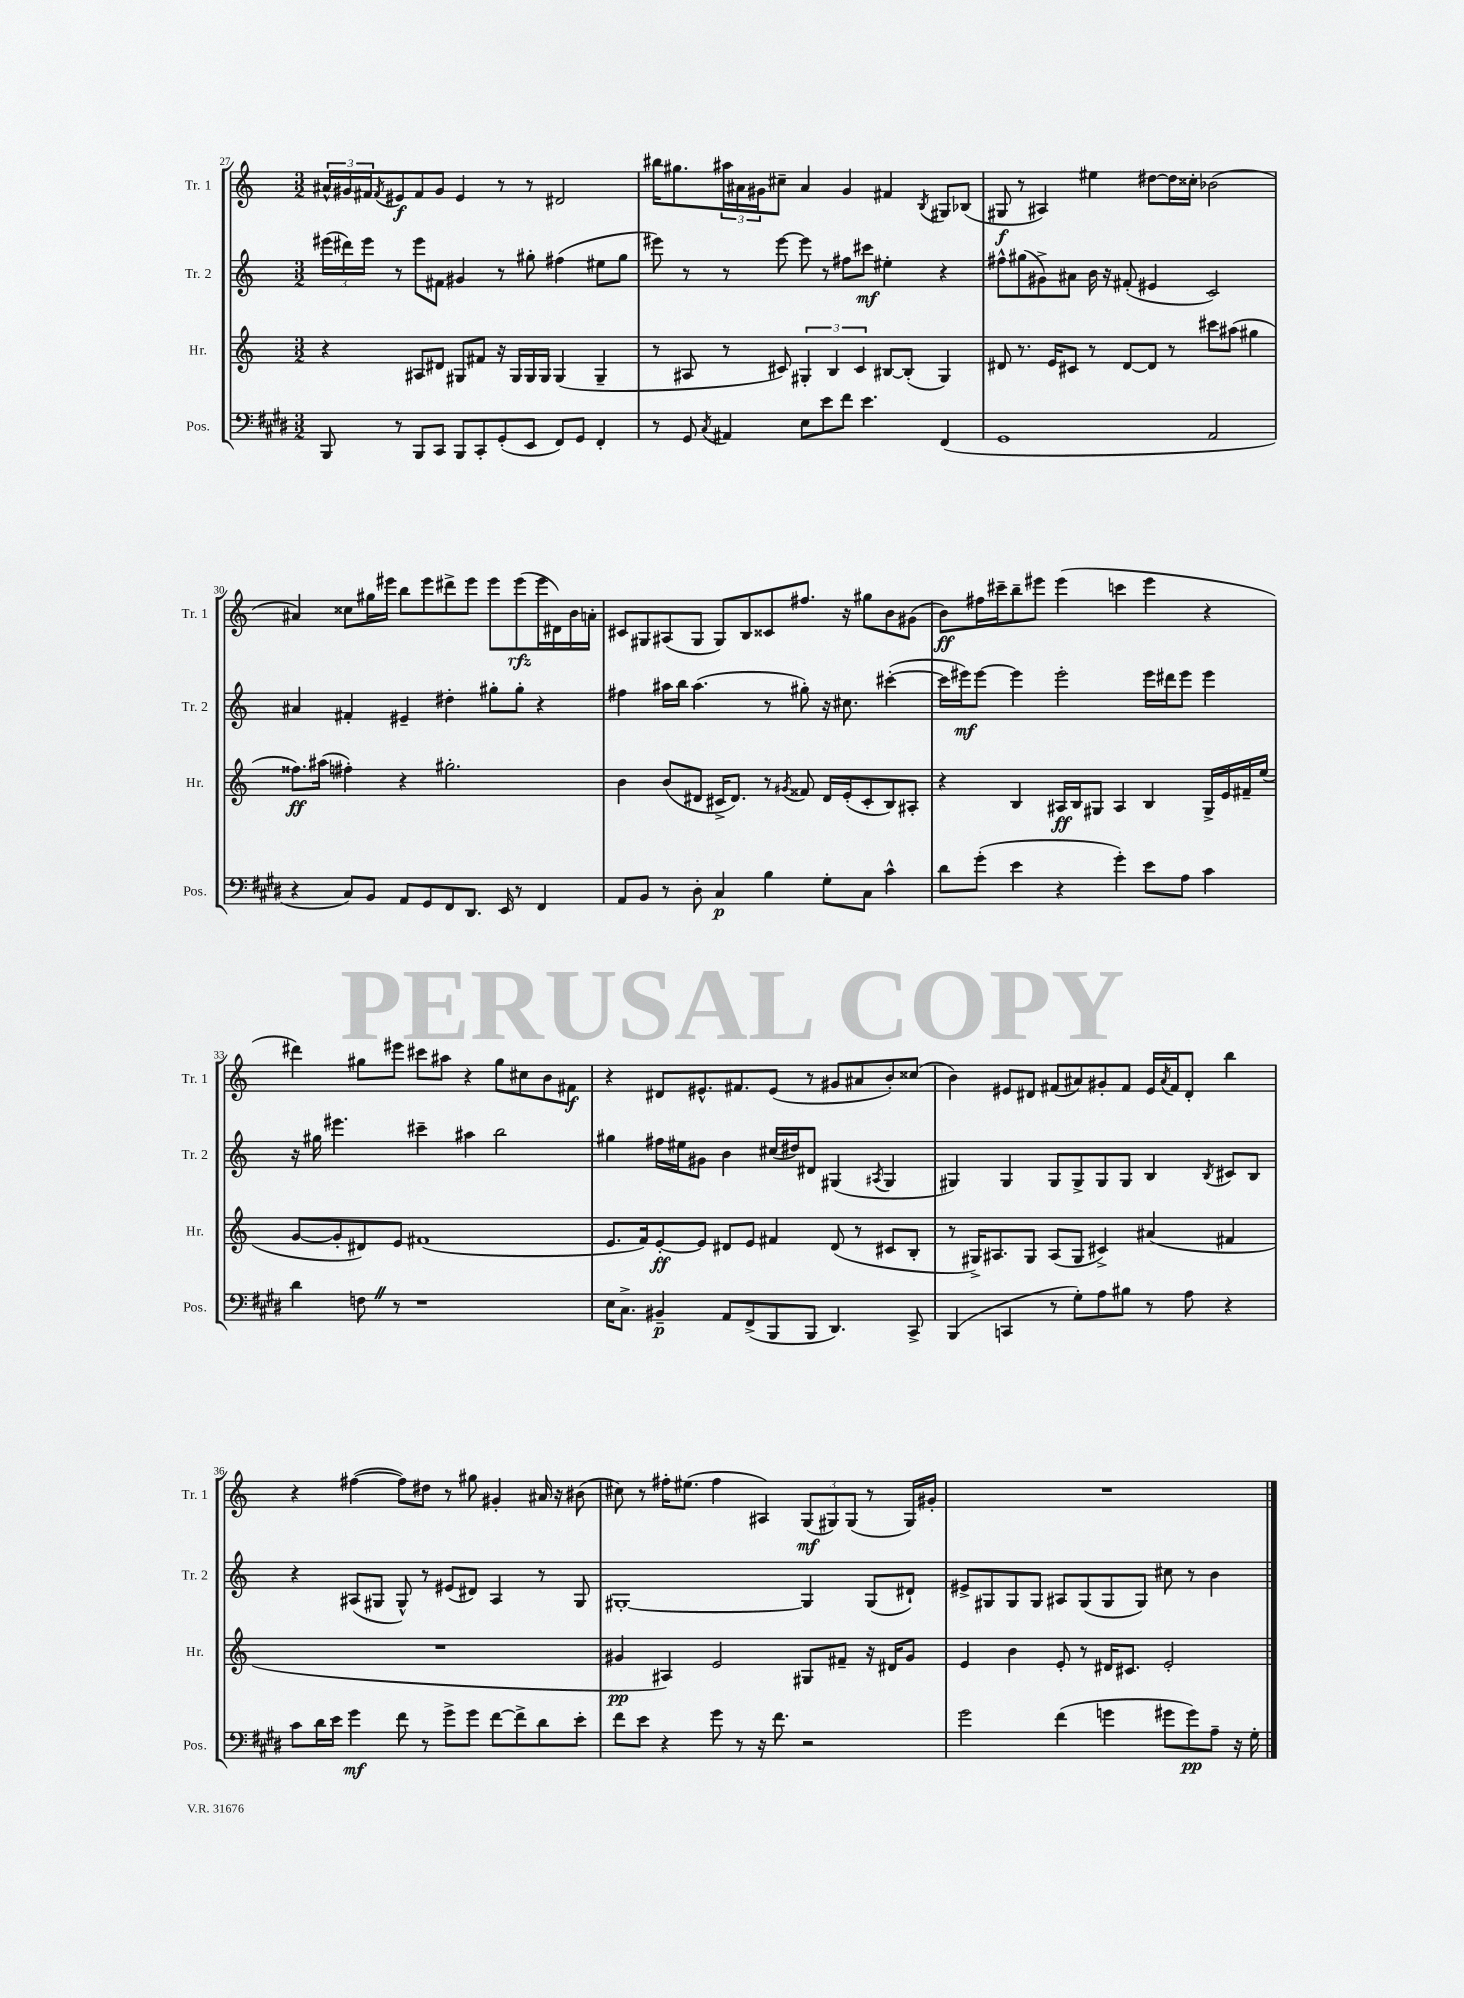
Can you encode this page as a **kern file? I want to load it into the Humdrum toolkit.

**kern	**dynam	**kern	**dynam	**kern	**dynam	**kern	**dynam
*part4	*part4	*part3	*part3	*part2	*part2	*part1	*part1
*staff4	*staff4	*staff3	*staff3	*staff2	*staff2	*staff1	*staff1
*I"Pos.	*	*I"Hr.	*	*I"Tr. 2	*	*I"Tr. 1	*
*I'Pos.	*	*I'Hr.	*	*I'Tr. 2	*	*I'Tr. 1	*
*clefF4	*	*clefG2	*	*clefG2	*	*clefG2	*
*k[f#c#g#d#]	*	*k[]	*	*k[]	*	*k[]	*
*M3/2	*	*M3/2	*	*M3/2	*	*M3/2	*
=27	=27	=27	=27	=27	=27	=27	=27
8BBB/	.	4r	.	(24eee#X\LL	.	24a#X^^/LL	.
.	.	.	.	24ddd#X\)	.	24g#X/	.
.	.	.	.	24eee#\JJ	.	24f#X/J	.
.	.	.	.	.	.	8qf#/	.
8r	.	.	.	8r	.	8e#X/	f
8BBB/L	.	8A#X/L	.	8eee#\L	.	8f#/	.
8CC#/J	.	8d#X/J	.	8f#X\J	.	8g#/J	.
8BBB/L	.	8G#X/L	.	4g#X/	.	4e#/	.
8CC#'/	.	8f#X/J	.	.	.	.	.
(8GG#'/	.	16r	.	8r	.	8r	.
.	.	16G#/LL	.	.	.	.	.
8EE/J	.	16G#/	.	8gg#X'\	.	8r	.
.	.	16G#/JJ	.	.	.	.	.
8FF#/L)	.	(4G#/	.	(4ff#X\	.	2d#X/	.
8GG#/J	.	.	.	.	.	.	.
4FF#'/	.	4G#~/	.	8ee#X\L	.	.	.
.	.	.	.	8gg#\J	.	.	.
=28	=28	=28	=28	=28	=28	=28	=28
8r	.	8r	.	8eee#X\)	.	16bb#X\KL	.
.	.	.	.	.	.	8.gg#X\	.
8GG#/	.	8A#X/	.	8r	.	.	.
8qC#/	.	.	.	.	.	.	.
4AA#X/	.	8r	.	8r	.	24aa#X\L	.
.	.	.	.	.	.	24a#X\	.
.	.	.	.	.	.	24g#X\J	.
.	.	8c#X/)	.	[8eee#\	.	8cc#X~\J	.
8E\L	.	6G#X'/	.	8eee#\]	.	4a#/	.
8e\	.	.	.	8r	.	.	.
.	.	6B/	.	.	.	.	.
8f#\J	.	.	.	8ff#X\L	.	4g#/	.
.	.	6c#/	.	.	.	.	.
4.e\	.	.	.	8ccc#X\J	mf	.	.
.	.	[8B#X/L	.	4ee#X'\	.	4f#X/	.
.	.	(8B#'/J]	.	.	.	.	.
.	.	.	.	.	.	8qB/	.
(4FF#/	.	4G#/)	.	4r	.	8G#X/L	.
.	.	.	.	.	.	(8B-X/J	.
=29	=29	=29	=29	=29	=29	=29	=29
1GG#	.	8d#X/	.	8ff#X^^\L	.	8G#X/	f
.	.	8.r	.	(8gg#X\	.	8r	.
.	.	.	.	8g#X^\)	.	4A#X/)	.
.	.	16e/KL	.	.	.	.	.
.	.	8c#X/J	.	8a#X\J	.	.	.
.	.	8r	.	16b\	.	4ee#X\	.
.	.	.	.	16r	.	.	.
.	.	[8d#/L	.	(8f#X'/	.	.	.
.	.	8d#/J]	.	4e#X/	.	[8dd#X\L	.
.	.	8r	.	.	.	16dd#\L]	.
.	.	.	.	.	.	16cc##X'\JJ	.
2AA/	.	8ccc#X\L	.	2c/)	.	(2b-X\	.
.	.	(8aa#X\J	.	.	.	.	.
.	.	4gg#X\	.	.	.	.	.
!!LO:LB:g=z
=30	=30	=30	=30	=30	=30	=30	=30
4r	.	8.ff##X\L)	ff	4a#X/	.	4a#X/)	.
.	.	(16aa#X\Jk	.	.	.	.	.
8C#/L)	.	4ff#X'\)	.	4f#X'/	.	8cc##X\L	.
8BB/J	.	.	.	.	.	16gg#X\L	.
.	.	.	.	.	.	16eee#X\JJ	.
8AA/L	.	4r	.	4e#X~/	.	8bb\L	.
8GG#/	.	.	.	.	.	8eee#\	.
8FF#/	.	2.gg#X'\	.	4dd#X'\	.	8ddd#X^\	.
8.DD#/J	.	.	.	.	.	8eee#\J	.
.	.	.	.	8gg#X'\L	.	8eee#\L	.
16EE/	.	.	.	.	.	.	.
8r	.	.	.	8gg#'\J	.	(8eee#\	rfz
4FF#/	.	.	.	4r	.	16eee#\L	.
.	.	.	.	.	.	16d#X\)	.
.	.	.	.	.	.	16b\	.
.	.	.	.	.	.	16an'\JJ	.
=31	=31	=31	=31	=31	=31	=31	=31
8AA/L	.	4b\	.	4ff#X\	.	8c#X/L	.
8BB/J	.	.	.	.	.	8G#X/	.
8r	.	(8b/L	.	16aa#X\LL	.	(8A#X/	.
.	.	.	.	16bb\JJ	.	.	.
8D#'\	.	8d#X/J	.	(4.aa#\	.	8G#/J	.
4C#/	p	16c#X^/KL	.	.	.	8G#/L)	.
.	.	8.d#/J)	.	.	.	.	.
.	.	.	.	.	.	8B/	.
4B\	.	8r	.	8r	.	8c##X/	.
.	.	8qg#X/	.	.	.	.	.
.	.	8f##X/	.	8gg#X'\)	.	8.ff#X/J	.
8G#'\L	.	16d#/LL	.	16r	.	.	.
.	.	(16e'/J	.	8.cc#X\	.	16r	.
8C#\J	.	8c#'/	.	.	.	8gg#X\L	.
4c#^^\	.	8B/)	.	([4ccc#X'\	.	8b\	.
.	.	8A#X'/J	.	.	.	(8g#X\J	.
=32	=32	=32	=32	=32	=32	=32	=32
8d#\L	.	4r	.	16ccc#\LL]	.	8b\L)	ff
.	.	.	.	16eee#X\J)	mf	.	.
(8g#'\J	.	.	.	[8eee#\J	.	16ff#X\L	.
.	.	.	.	.	.	16ccc#X~\J	.
4e\	.	4B/	.	4eee#\]	.	8bb~\	.
.	.	.	.	.	.	8eee#X\J	.
4r	.	16A#X/LL	ff	2eee#'\	.	(4eee#\	.
.	.	16B/J	.	.	.	.	.
.	.	8G#X/J	.	.	.	.	.
4g#'\)	.	4A#/	.	.	.	4cccn\	.
8e\L	.	4B/	.	16eee#\LL	.	4eee#\	.
.	.	.	.	16ddd#X\J	.	.	.
8A\J	.	.	.	8eee#\J	.	.	.
4c#\	.	16G#^/LL	.	4eee#\	.	4r	.
.	.	16e/	.	.	.	.	.
.	.	16f#X~/	.	.	.	.	.
.	.	(16ee/JJ	.	.	.	.	.
!!LO:LB:g=z
=33	=33	=33	=33	=33	=33	=33	=33
4d#\	.	[8g/L	.	16r	.	4ddd#X\)	.
.	.	.	.	16gg#X\	.	.	.
.	.	8g'/]	.	4.eee#X\	.	.	.
8FnZ\	.	8d#X/)	.	.	.	8gg#X\L	.
8r	.	8e/J	.	.	.	8eee#X\J	.
1r	.	(1f#X	.	4ccc#X~\	.	8ccc#X\L	.
.	.	.	.	.	.	8aa#X\J	.
.	.	.	.	4aa#X\	.	4r	.
.	.	.	.	2bb\	.	8gg#\L	.
.	.	.	.	.	.	8cc#X\	.
.	.	.	.	.	.	8b\	.
.	.	.	.	.	.	8f#X\J	f
=34	=34	=34	=34	=34	=34	=34	=34
16E\KL	.	8.e/L	.	4gg#X\	.	4r	.
8.C#^\J	.	.	.	.	.	.	.
.	.	16f/k)	.	.	.	.	.
4BB#X~/	p	[8e'/	ff	16ff#X\LL	.	8d#X/L	.
.	.	.	.	16ee#X\J	.	.	.
.	.	8e/J]	.	8g#X\J	.	8.e#X^^/	.
8AA/L	.	8d#X/L	.	4b\	.	.	.
.	.	.	.	.	.	8.f#X/	.
(8FF#^/	.	8e/J	.	.	.	.	.
8BBB/	.	4f#X/	.	(16cc#X/LL	.	(8e#/J	.
.	.	.	.	16dd#X/J)	.	.	.
8BBB/J	.	.	.	8d#X/J	.	8r	.
4.DD#/)	.	(8d#/	.	(4G#X/	.	8g#X/L	.
.	.	8r	.	.	.	8a#X/	.
.	.	.	.	8qA#X/	.	.	.
.	.	8c#X/L	.	4G#/	.	8b'/)	.
8CC#^/	.	8B'/J	.	.	.	(8cc##X/J	.
=35	=35	=35	=35	=35	=35	=35	=35
(4BBB/	.	8r	.	4G#X/)	.	4b\)	.
.	.	16G#X^/KL)	.	.	.	.	.
.	.	8.A#X/	.	.	.	.	.
4CCn/	.	.	.	4G#/	.	8e#X/L	.
.	.	8G#/J	.	.	.	8d#X/J	.
8r	.	(8A#/L	.	8G#/L	.	(8f#X/L	.
8G#'\L)	.	8G#/J	.	8G#^/	.	8a#X/)	.
8A\	.	4c#X^/)	.	8G#/	.	8g#X'/	.
8B#X\J	.	.	.	8G#/J	.	8f#/J	.
8r	.	(4a#X/	.	4B/	.	16e#/LL	.
.	.	.	.	.	.	8qa#/	.
.	.	.	.	.	.	16f#/J	.
8A\	.	.	.	.	.	8d#'/J	.
.	.	.	.	8qB/	.	.	.
4r	.	4f#X/	.	8c#X/L	.	4bb\	.
.	.	.	.	8B/J	.	.	.
!!LO:LB:g=z
=36	=36	=36	=36	=36	=36	=36	=36
8c#\L	.	1.r	.	4r	.	4r	.
16d#\L	.	.	.	.	.	.	.
16e\JJ	.	.	.	.	.	.	.
4g#\	mf	.	.	(8A#X/L	.	([4ff#X\	.
.	.	.	.	8G#X/J	.	.	.
8f#\	.	.	.	8G#^^/)	.	8ff#\L])	.
8r	.	.	.	8r	.	8dd#X\J	.
8g#^\L	.	.	.	(8e#X/L	.	8r	.
8g#\J	.	.	.	8d#X/J)	.	8gg#X\	.
[8f#\L	.	.	.	4A#/	.	4g#X'/	.
8f#^\]	.	.	.	.	.	.	.
8d#\	.	.	.	8r	.	16a#X/	.
.	.	.	.	.	.	16r	.
8e'\J	.	.	.	8G#/	.	(8b#X\	.
=37	=37	=37	=37	=37	=37	=37	=37
8f#\L	.	4g#X/	pp	[1G#X'	.	8cc#X\)	.
8e\J	.	.	.	.	.	8r	.
4r	.	4A#X/)	.	.	.	16ff#X'\KL	.
.	.	.	.	.	.	(8.ee#X\J	.
8g#\	.	2e/	.	.	.	4ff#\	.
8r	.	.	.	.	.	.	.
16r	.	.	.	.	.	4A#X/)	.
8.f#\	.	.	.	.	.	.	.
2r	.	8G#X/L	.	4G#/]	.	(12G/L	mf
.	.	.	.	.	.	12G#X/)	.
.	.	8f#X~/J	.	.	.	.	.
.	.	.	.	.	.	(12G#/J	.
.	.	16r	.	(8G#/L	.	8r	.
.	.	16d#X/KL	.	.	.	.	.
.	.	8g#/J	.	8d#X`/J)	.	16G#/LL)	.
.	.	.	.	.	.	16g#X'/JJ	.
=38	=38	=38	=38	=38	=38	=38	=38
2g#\	.	4e/	.	8e#X^/L	.	1.r	.
.	.	.	.	8G#X/	.	.	.
.	.	4b\	.	8G#/	.	.	.
.	.	.	.	8G#/J	.	.	.
(4f#\	.	8e'/	.	8A#X/L	.	.	.
.	.	8r	.	(8G#/	.	.	.
4gn\	.	16d#X/KL	.	8G#/	.	.	.
.	.	8.c#X/J	.	.	.	.	.
.	.	.	.	8G#/J)	.	.	.
8g#X\L	.	2e'/	.	8cc#X\	.	.	.
8g#\)	pp	.	.	8r	.	.	.
8A~\J	.	.	.	4b\	.	.	.
16r	.	.	.	.	.	.	.
16G#'\	.	.	.	.	.	.	.
==	==	==	==	==	==	==	==
*-	*-	*-	*-	*-	*-	*-	*-
